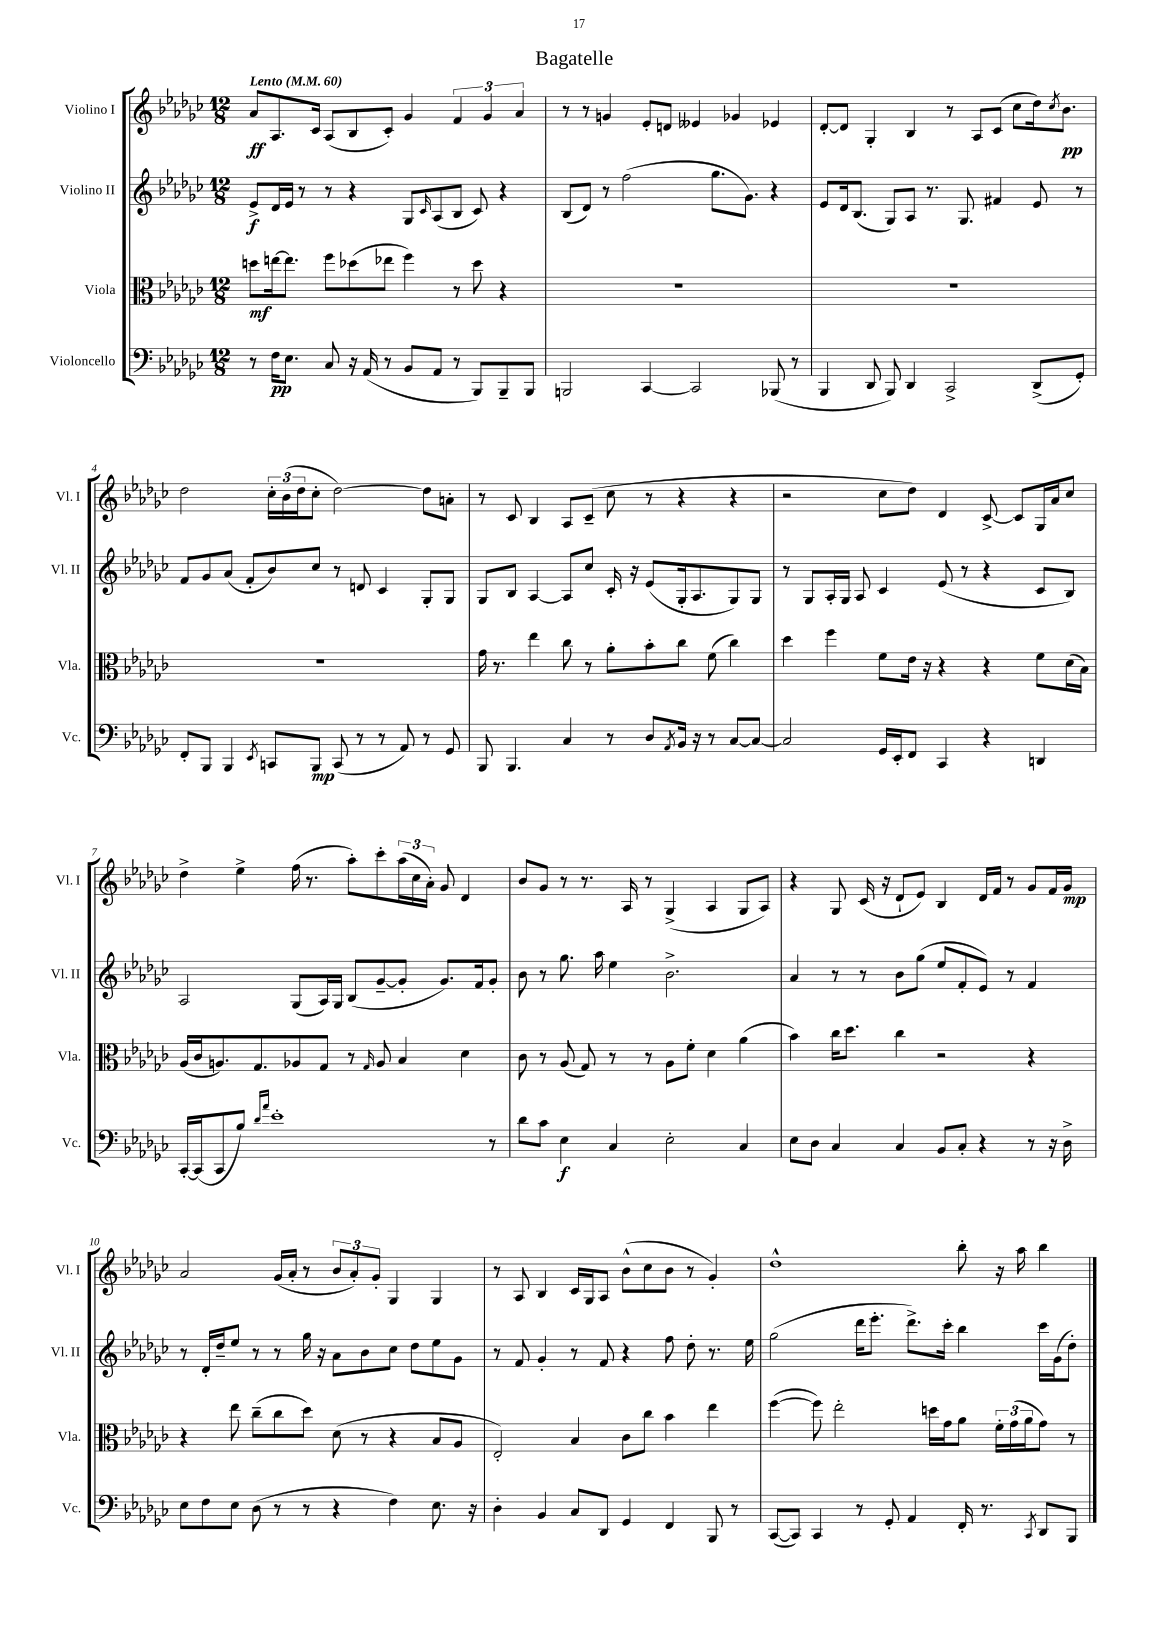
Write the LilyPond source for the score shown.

\header { title = "Bagatelle" }
<<
\new StaffGroup <<
\new Staff = "s0" \with { instrumentName = "Violino I" shortInstrumentName = "Vl. I" } {
    \clef treble \key ges \major \numericTimeSignature \time 12/8 \tempo "Lento" 4 = 60
    aes'8\ff aes8. ces'16 aes8( bes8 ces'8-.) ges'4 \tuplet 3/2 { f'4 ges'4 aes'4 } |
    r8 r8 g'4 ees'8-. d'8 eeses'4 ges'4 ees'4 |
    des'8~-. des'8 ges4-. bes4 r8 aes8 ces'8( ces''8 des''16) \acciaccatura { ces''8 } bes'8.\pp |
    des''2 \tuplet 3/2 { ces''16-. bes'16( des''16 } ces''8-. des''2~) des''8 a'8-. |
    r8 ces'8 bes4 aes8 ces'8--( ces''8 r8 r4 r4 |
    r2 ces''8 des''8) des'4 ces'8~-> ces'8 ges16 aes'16 ces''8 |
    des''4-> ees''4-> f''16( r8. aes''8-.) ces'''8-. \tuplet 3/2 { aes''16( ces''16 aes'16-.) } ges'8 des'4 |
    bes'8 ges'8 r8 r8. aes16 r8 ges4->( aes4 ges8 aes8) |
    r4 ges8 ces'16( r16 des'8-! ees'8) bes4 des'16 f'16 r8 ges'8 f'16 ges'16\mp |
    aes'2 ges'16( aes'16-. r8 \tuplet 3/2 { bes'8 aes'8-.) ges'8-. } ges4 ges4 |
    r8 aes8 bes4 ces'16 ges16 aes8 bes'8-^( ces''8 bes'8 r8 ges'4-.) |
    des''1-^ bes''8-. r16 aes''16 bes''4 \bar "|." |
}
\new Staff = "s1" \with { instrumentName = "Violino II" shortInstrumentName = "Vl. II" } {
    \clef treble \key ges \major \numericTimeSignature \time 12/8
    ees'8->\f des'16 ees'16 r8 r8 r4 ges8 \grace { ces'16 } aes8( bes8 ces'8) r4 |
    bes8( des'8) r8 f''2( ges''8. ges'8.) r4 |
    ees'8 des'16 bes8.( ges8) aes8 r8. ges8. fis'4 ees'8 r8 |
    f'8 ges'8 aes'8( f'8-. bes'8) ces''8 r8 d'8 ces'4 ges8-. ges8 |
    ges8 bes8 aes4~ aes8 ces''8 ces'16-. r16 ees'8( ges16-. aes8. ges8) ges8 |
    r8 ges8 aes16-. ges16 aes8 ces'4 ees'8( r8 r4 ces'8 bes8) |
    aes2 ges8( aes16) ges16 bes8( ges'8~-- ges'8-. ges'8.) f'16 ges'8-. |
    bes'8 r8 ges''8. aes''16 ees''4 bes'2.-> |
    aes'4 r8 r8 bes'8 ges''8( ees''8 f'8-. ees'8) r8 f'4 |
    r8 des'16-. des''16-- ees''8 r8 r8 ges''16 r16 aes'8 bes'8 ces''8 des''8 ees''8 ges'8 |
    r8 f'8 ges'4-. r8 f'8 r4 f''8 des''8-. r8. ees''16 |
    ges''2( des'''16 ees'''8.-. des'''8.->) ces'''16-. bes''4 ces'''16 ges'16( des''8-.) \bar "|." |
}
\new Staff = "s2" \with { instrumentName = "Viola" shortInstrumentName = "Vla." } {
    \clef alto \key ges \major \numericTimeSignature \time 12/8
    d''8\mf e''16~ e''8. f''8 des''8( ees''8 f''4) r8 des''8 r4 |
    R1. |
    R1. |
    R1. |
    ges'16 r8. ees''4 ces''8 r8 aes'8-. bes'8-. ces''8 f'8( ces''4) |
    des''4 f''4 f'8 ees'16 r16 r4 r4 f'8 des'16( bes16) |
    aes16( ces'16 a8.) ges8. aes8 ges8 r8 \grace { ges16 } aes8 bes4 des'4 |
    ces'8 r8 aes8( ges8) r8 r8 aes8 f'8-. des'4 aes'4( |
    bes'4) ces''16 des''8. ces''4 r2 r4 |
    r4 ees''8 ces''8--( ces''8 des''8) des'8( r8 r4 bes8 aes8 |
    ees2-.) bes4 ces'8 ces''8 bes'4 ees''4 |
    f''4~( f''8) ees''2-. d''16 ges'16 aes'8 \tuplet 3/2 { f'16-. ges'16( aes'16 } ges'8) r8 \bar "|." |
}
\new Staff = "s3" \with { instrumentName = "Violoncello" shortInstrumentName = "Vc." } {
    \clef bass \key ges \major \numericTimeSignature \time 12/8
    r8 f16\pp ees8. ces8 r16 aes,16( r8 bes,8 aes,8 r8 bes,,8) bes,,8-- bes,,8 |
    b,,2 ces,4~ ces,2 bes,,8( r8 |
    bes,,4 des,8 bes,,8) des,4 ces,2-> des,8->( ges,8-.) |
    f,8-. bes,,8 bes,,4 \acciaccatura { ees,8 } c,8 bes,,8\mp c,8( r8 r8 aes,8) r8 ges,8 |
    bes,,8 bes,,4. ces4 r8 des8 \acciaccatura { aes,8 } bes,16 r16 r8 ces8~ ces8~ |
    ces2 ges,16 ees,16-. f,8 ces,4 r4 d,4 |
    ces,16~-. ces,16( ces,8 bes8) \grace { des'16 aes'16 } ees'1-. r8 |
    des'8 ces'8 ees4\f ces4 ees2-. ces4 |
    ees8 des8 ces4 ces4 bes,8 ces8-. r4 r8 r16 des16-> |
    ees8 f8 ees8 des8( r8 r8 r4 f4) ees8. r16 |
    des4-. bes,4 ces8 des,8 ges,4 f,4 bes,,8 r8 |
    ces,8~( ces,8) ces,4 r8 ges,8-. aes,4 f,16-. r8. \acciaccatura { ces,8 } des,8 bes,,8 \bar "|." |
}
>>
>>
